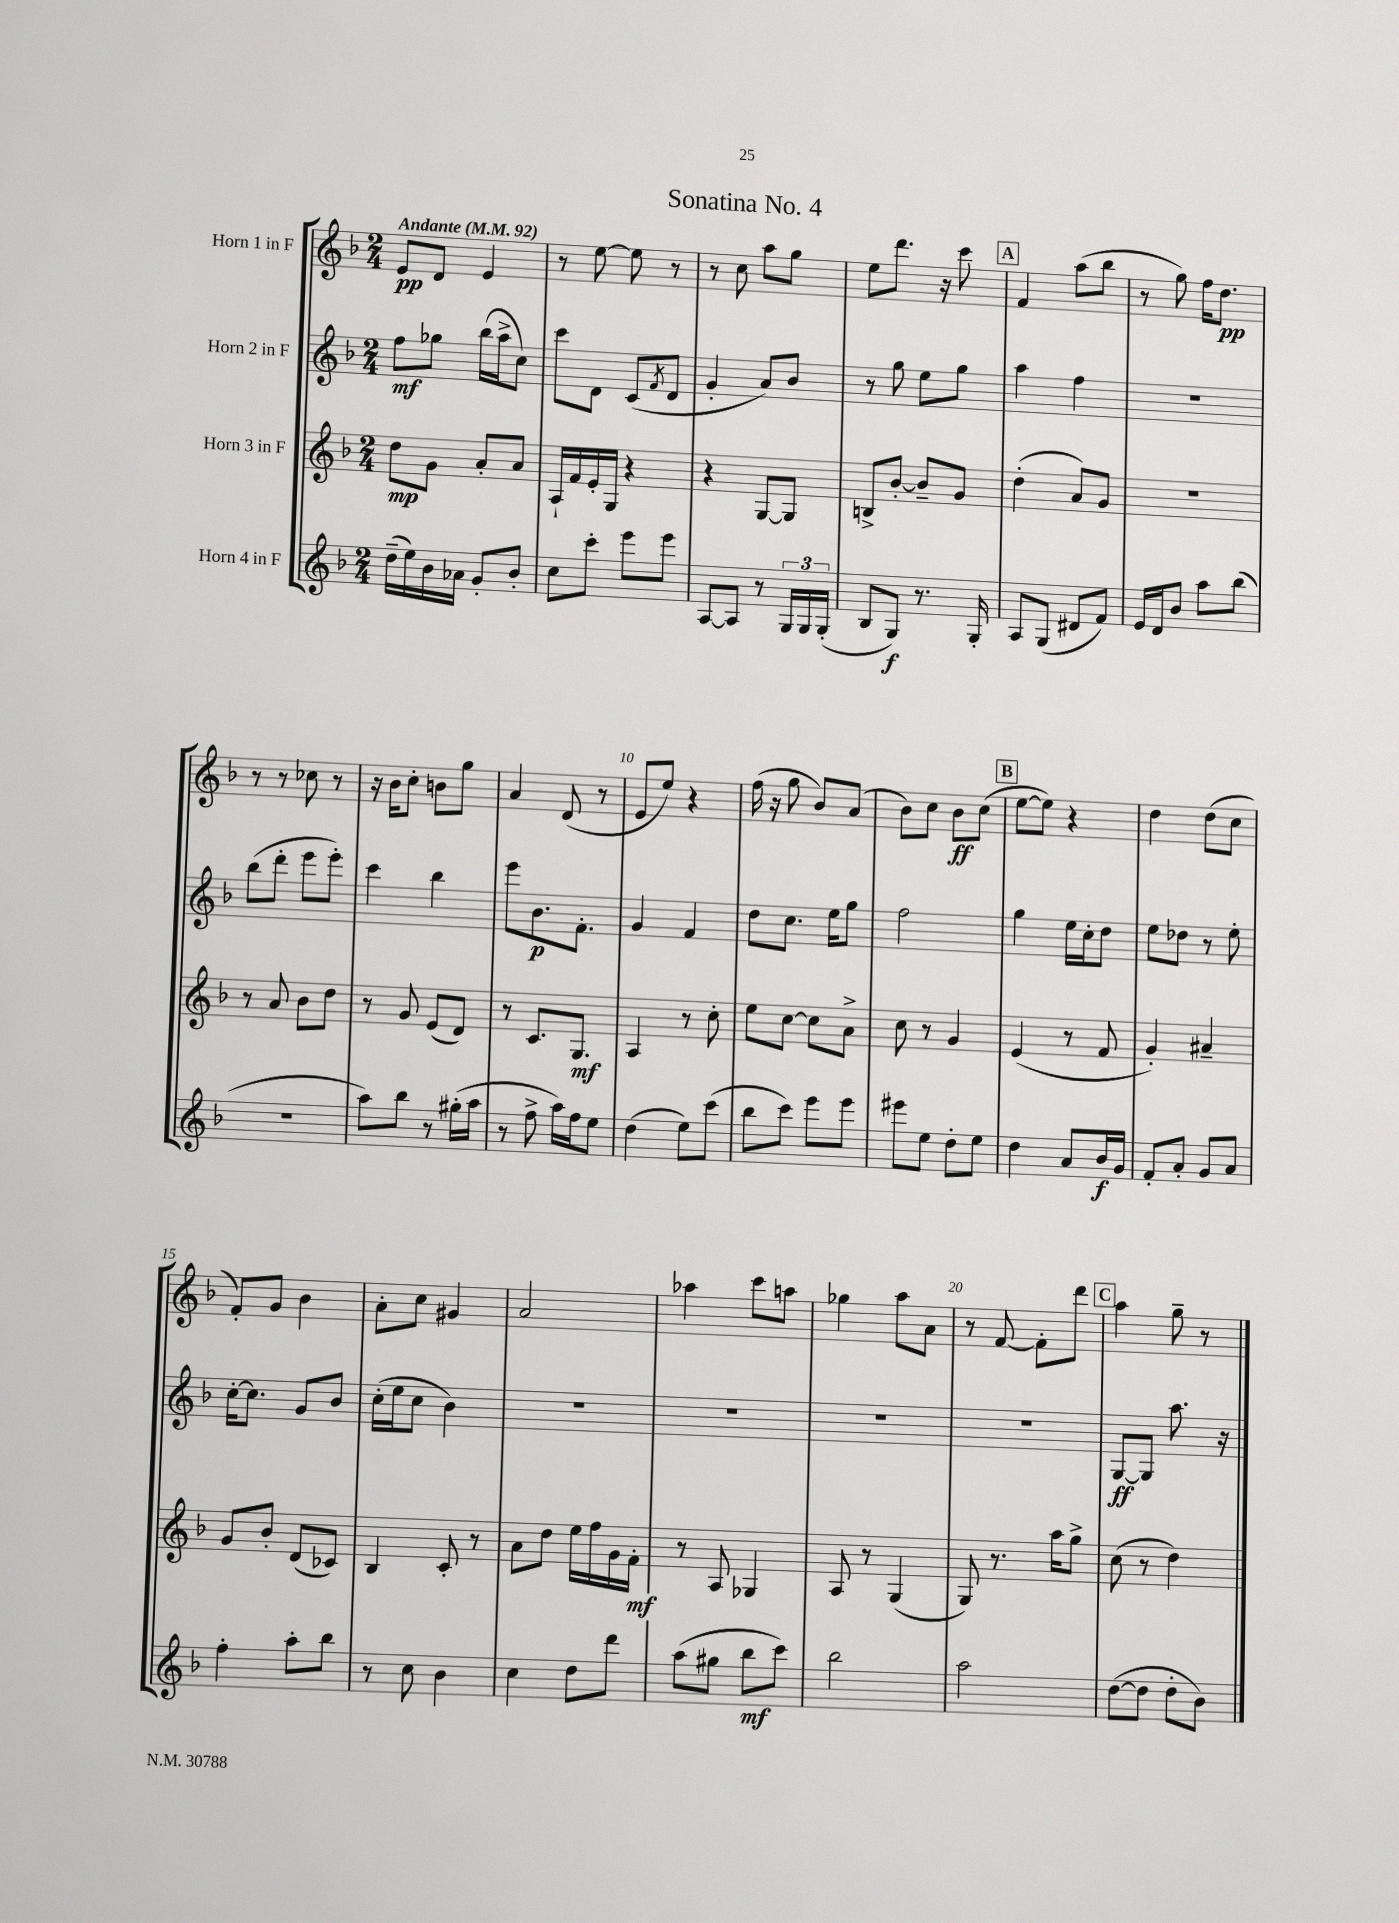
\header { title = "Sonatina No. 4" }
<<
\new StaffGroup <<
\new Staff = "s0" \with { instrumentName = "Horn 1 in F" } {
    \clef treble \key f \major \numericTimeSignature \time 2/4 \tempo "Andante" 4 = 92
    e'8\pp d'8 e'4 |
    r8 e''8~ e''8 r8 |
    r8 c''8 a''8 g''8 |
    e''8 d'''8. r16 c'''8 |
    \mark \markup { \box "A" } f'4 a''8( bes''8 |
    r8 g''8) f''16 d''8.\pp |
    r8 r8 ces''8 r8 |
    r16 bes'16 c''8-. b'8 g''8 |
    a'4 d'8( r8 |
    e'8 e''8) r4 |
    f''16( r16 g''8 bes'8) a'8( |
    bes'8) c''8 bes'8\ff c''8( |
    \mark \markup { \box "B" } e''8~ e''8) r4 |
    d''4 d''8( c''8 |
    f'8-.) g'8 bes'4 |
    a'8-. c''8 gis'4 |
    a'2 |
    aes''4 c'''8 a''8 |
    ges''4 a''8 a'8 |
    r8 f'8~ f'8-. d'''8 |
    \mark \markup { \box "C" } a''4 g''8-- r8 \bar "|." |
}
\new Staff = "s1" \with { instrumentName = "Horn 2 in F" } {
    \clef treble \key f \major \numericTimeSignature \time 2/4
    f''8\mf ges''8 bes''16( a''16-> c''8) |
    c'''8 d'8 c'8( \acciaccatura { f'8 } d'8 |
    g'4-. a'8) bes'8 |
    r8 g''8 e''8 g''8 |
    \mark \markup { \box "A" } a''4 f''4 |
    r2 |
    bes''8( d'''8-. e'''8 e'''8-.) |
    c'''4 bes''4 |
    e'''8 bes'8.\p f'8.-. |
    g'4 f'4 |
    d''8 c''8. e''16 g''8 |
    f''2 |
    \mark \markup { \box "B" } g''4 e''16 c''16-. d''8 |
    e''8 des''8 r8 e''8-. |
    c''16~-. c''8. g'8 bes'8 |
    c''16-.( e''16 c''8 bes'4) |
    R2 |
    R2 |
    R2 |
    R2 |
    \mark \markup { \box "C" } g8~\ff g8 a''8. r16 \bar "|." |
}
\new Staff = "s2" \with { instrumentName = "Horn 3 in F" } {
    \clef treble \key f \major \numericTimeSignature \time 2/4
    d''8\mp g'8 a'8-. a'8 |
    a16-! f'16 e'16-. g16 r4 |
    r4 g8~ g8 |
    b8-> bes'8~-. bes'8-- g'8 |
    \mark \markup { \box "A" } d''4-.( a'8) g'8 |
    R2 |
    r8 a'8 bes'8 d''8 |
    r8 g'8 e'8( d'8) |
    r8 c'8. g8.\mf |
    a4 r8 c''8-. |
    e''8 c''8~ c''8 a'8-> |
    c''8 r8 g'4 |
    \mark \markup { \box "B" } e'4( r8 f'8 |
    g'4-.) ais'4-- |
    g'8 bes'8-. d'8( ces'8) |
    bes4 c'8-. r8 |
    a'8 d''8 e''16 f''16 g'16 f'16-.\mf |
    r8 a8 ges4 |
    a8 r8 g4( |
    g8) r8. a''16 g''8-> |
    \mark \markup { \box "C" } c''8( r8 d''4) \bar "|." |
}
\new Staff = "s3" \with { instrumentName = "Horn 4 in F" } {
    \clef treble \key f \major \numericTimeSignature \time 2/4
    d''16--( e''16) bes'16 aes'16 g'8-. bes'8-. |
    c''8 c'''8-. e'''8 e'''8 |
    a8~ a8 r8 \tuplet 3/2 { g16 g16 g16-.( } |
    bes8 g8\f) r8. g16-. |
    \mark \markup { \box "A" } a8 g8( dis'8 f'8) |
    e'16 d'16 bes'8 a''8 bes''8( |
    R2 |
    a''8) bes''8 r8 gis''16-.( a''16 |
    r8 f''8-> a''16) f''16 e''8 |
    d''4( e''8) c'''8( |
    bes''8 c'''8) e'''8 e'''8 |
    eis'''8 e''8 d''8-. e''8 |
    \mark \markup { \box "B" } d''4 a'8 bes'16\f g'16 |
    f'8-. a'8-. g'8 a'8 |
    f''4-. a''8-. bes''8 |
    r8 c''8 bes'4 |
    c''4 d''8 d'''8 |
    a''8( gis''8 bes''8\mf c'''8) |
    bes''2 |
    a''2 |
    \mark \markup { \box "C" } d''8~( d''8 d''8-. bes'8) \bar "|." |
}
>>
>>
\layout { \context { \Score \override BarNumber.break-visibility = ##(#f #t #t) barNumberVisibility = #(every-nth-bar-number-visible 5) } }
